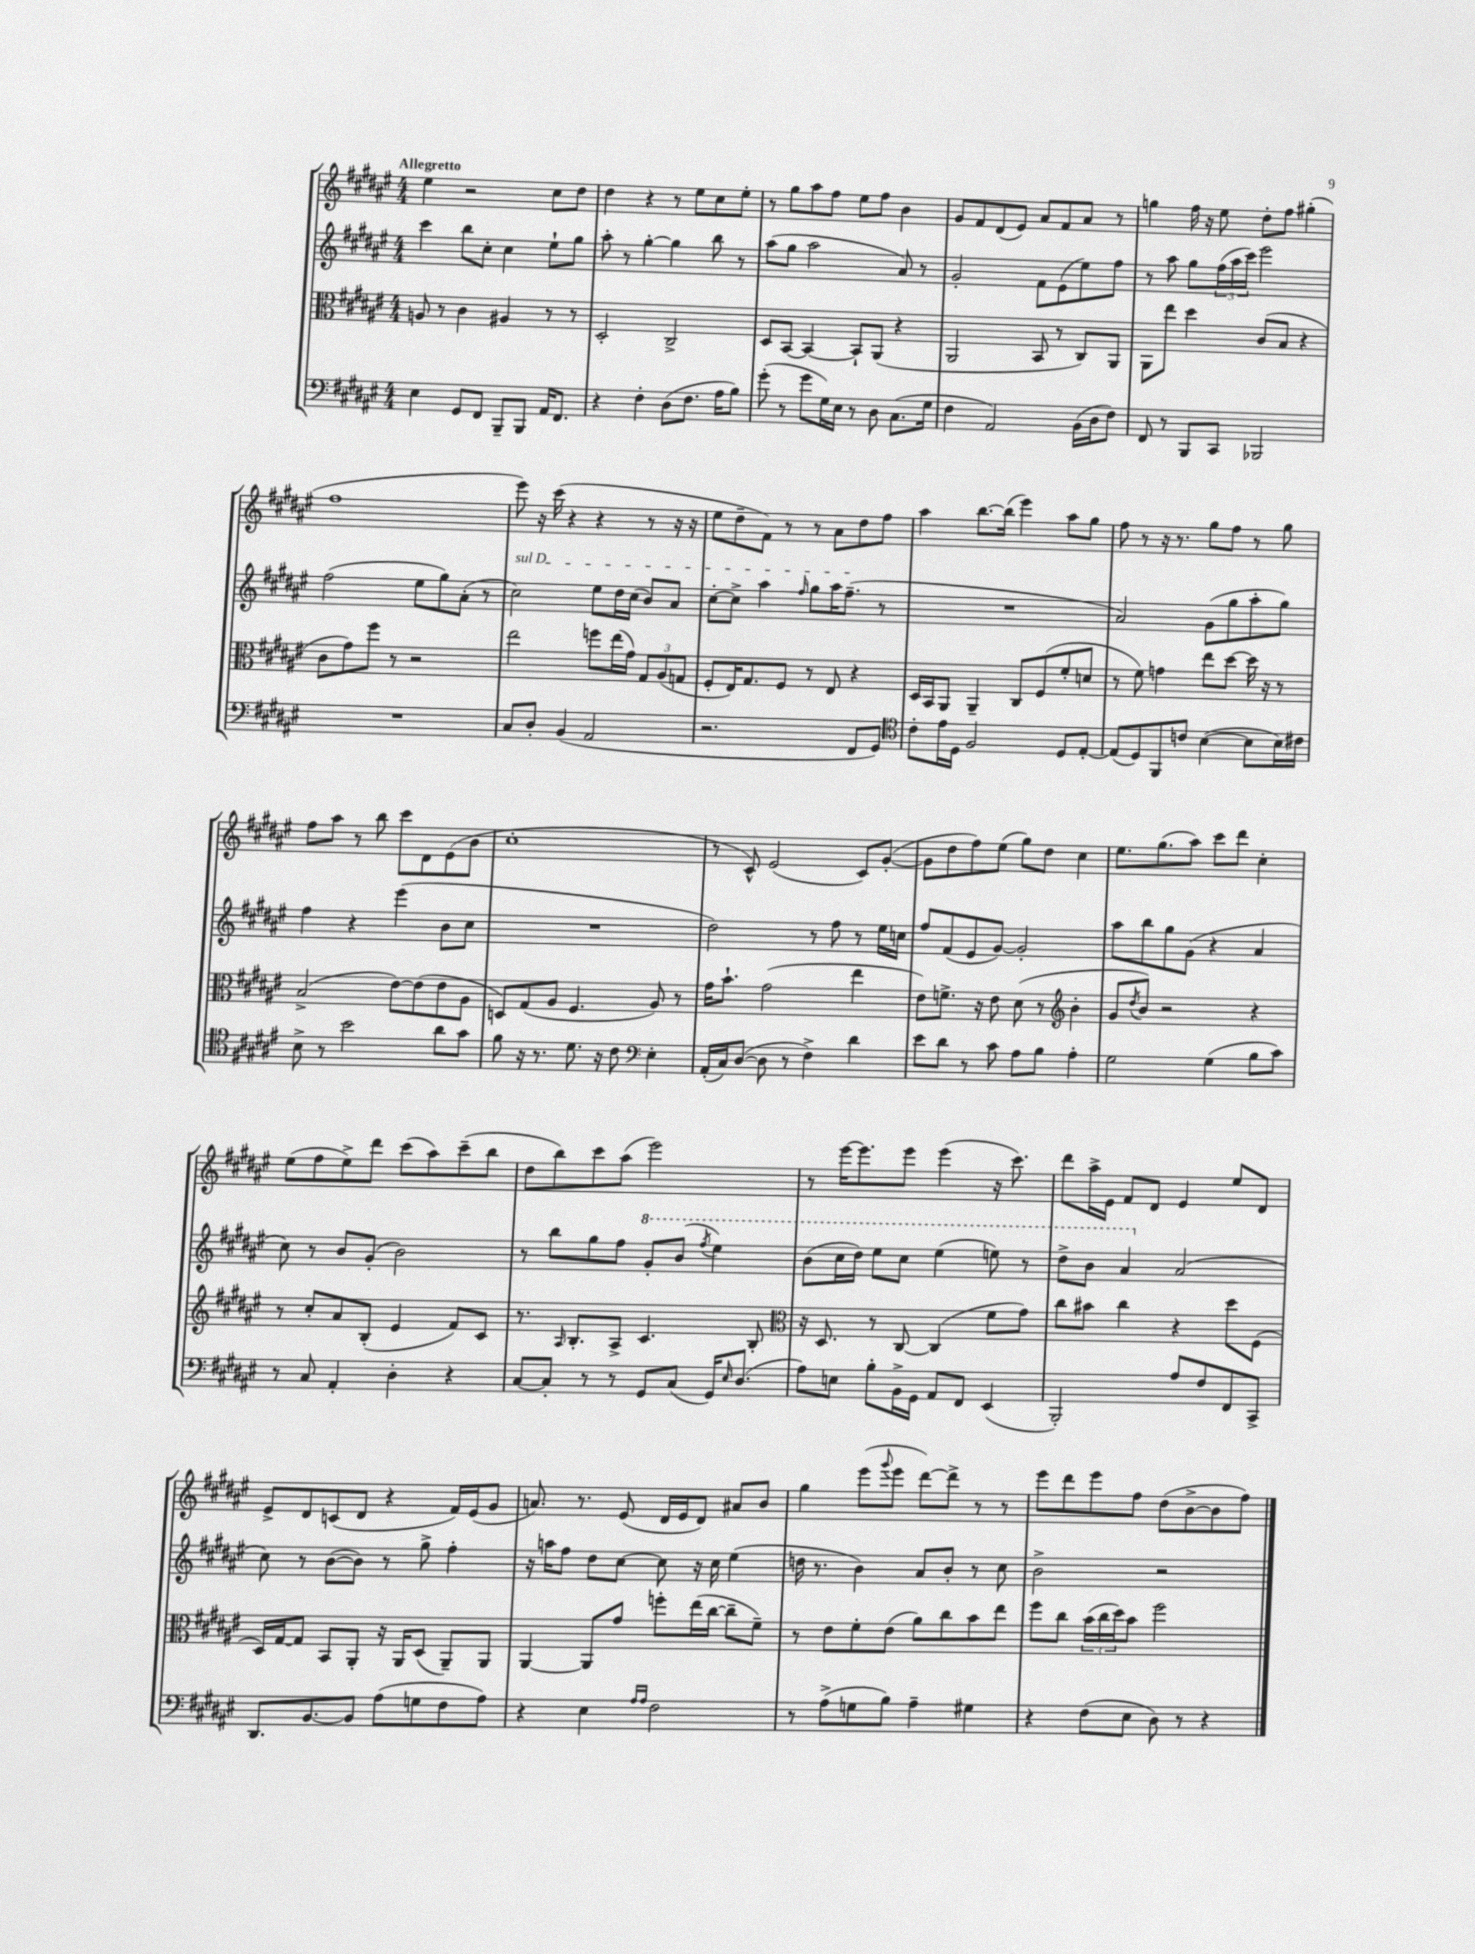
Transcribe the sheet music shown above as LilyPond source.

<<
\new StaffGroup <<
\new Staff = "s0" {
    \clef treble \key fis \major \numericTimeSignature \time 4/4 \tempo "Allegretto"
    eis''4 r2 cis''8 dis''8 |
    dis''4 r4 r8 eis''8 cis''8 eis''8-. |
    r8 gis''8 ais''8 fis''8 eis''8 fis''8 b'4 |
    gis'8 fis'8 dis'8( eis'8) ais'8 fis'8 ais'8 r8 |
    g''4 fis''16 r16 eis''8 dis''8-. fis''8 gis''4-.( |
    fis''1 |
    eis'''8) r16 cis'''16( r4 r4 r8 r16 r16 |
    eis''8 dis''8-- fis'8) r8 r8 ais'8 dis''8 fis''8 |
    ais''4 b''8.~ b''16( eis'''4) ais''8 gis''8 |
    fis''8 r8 r16 r8. gis''8 fis''8 r8 gis''8 |
    fis''8 ais''8 r8 b''8 cis'''8 dis'8 eis'8( b'8 |
    cis''1-. |
    r8 cis'8-^) eis'2( cis'8) gis'8~-.( |
    gis'8 dis''8 fis''8) eis''8( gis''8) dis''8 cis''4 |
    eis''8. gis''8.( ais''8) cis'''8 dis'''8 cis''4-. |
    eis''8( fis''8 eis''8->) dis'''8 cis'''8( ais''8) cis'''8--( b''8 |
    dis''8 b''8) cis'''8 ais''8( eis'''2) |
    r8 eis'''16~ eis'''8. eis'''8 eis'''4( r16 cis'''8.) |
    dis'''8 ais''16-> eis'16 fis'8 dis'8 eis'4 eis''8 dis'8 |
    eis'8-> dis'8 c'8( dis'8 r4 fis'16) eis'16( gis'8 |
    a'8.) r8. eis'8( dis'16 eis'16 dis'8) ais'8 b'8 |
    gis''4 eis'''8( \appoggiatura { gis'''8 } eis'''8 dis'''8~) dis'''8-> r8 r8 |
    eis'''8 dis'''8 eis'''8 fis''8 dis''8( b'8~-> b'8 fis''8) \bar "|." |
}
\new Staff = "s1" {
    \clef treble \key fis \major \numericTimeSignature \time 4/4
    cis'''4 b''8 cis''8-. cis''4 eis''8-! gis''8 |
    ais''8-. r8 gis''4~-. gis''4 b''8 r8 |
    ais''8( gis''8 ais''2 ais'8) r8 |
    gis'2-. fis'8 eis'8( eis''8) fis''8 |
    r8 ais''8 gis''8 \tuplet 3/2 { fis''16( ais''16 cis'''16) } eis'''2 |
    fis''2( eis''8 gis''8) ais'8-.( r8 |
    \once \override TextSpanner.bound-details.left.text = \markup { \italic "sul D" } cis''2\startTextSpan) eis''8 dis''16 cis''16( b'8) ais'8 |
    cis''8~-. cis''8-> ais''4 \grace { fis''16 } gis''8 ais''16 fis''8.--\stopTextSpan( r8 |
    R1 |
    ais'2) gis'8( gis''8 ais''8-. gis''8) |
    fis''4 r4 eis'''4( b'8 cis''8 |
    R1 |
    dis''2) r8 fis''8 r8 eis''16 c''16 |
    fis''8 fis'8( eis'8 gis'8~) gis'2-. |
    ais''8 b''8 gis''8 gis'8( r4 ais'4 |
    cis''8) r8 b'8 gis'8-.( b'2) |
    r8 b''8 gis''8 fis''8 \ottava #1 gis''8-. b''8( \acciaccatura { fis'''8 } eis'''4) |
    b''8( cis'''16 dis'''16) eis'''8 cis'''8 eis'''4( e'''8) r8 |
    dis'''8-> b''8 ais''4 \ottava #0 ais'2( |
    cis''8) r8 b'8~( b'8) r8 gis''8-> fis''4-. |
    r16 a''16 fis''8 dis''8 cis''8~ cis''8 r16 cis''16 eis''4( |
    d''16 r8. b'4) ais'8 b'8-. r8 cis''8 |
    b'2-> r2 \bar "|." |
}
\new Staff = "s2" {
    \clef alto \key fis \major \numericTimeSignature \time 4/4
    a8 r8 cis'4 ais4 r8 r8 |
    dis2-. cis2-> |
    dis8 b,8~ b,4~ b,8-! ais,8( r4 |
    ais,2 b,8 r8 cis8) ais,8 |
    ais,8 eis''8 dis''4 cis'8( b8 r4 |
    cis'8 gis'8) fis''8 r8 r2 |
    eis''2 f''8 eis''16( gis'16) \tuplet 3/2 { gis8 ais8( g8 } |
    fis8-. eis16) gis8. fis8 r8 eis8 r4 |
    dis16 b,16 ais,8 ais,4-- cis8 fis8( fis'8-. d'8 |
    r8 fis'8) g'4 eis''8 dis''8~ dis''16 r16 r8 |
    b2->( eis'8~) eis'8( eis'8 ais8 |
    d8) gis8( ais8 fis4. ais8) r8 |
    gis'16 b'8.-! gis'2( eis''4 |
    eis'8) f'8.-> r16 eis'8 dis'8( r8 \clef treble b'4-. |
    gis'8 \acciaccatura { dis''8 } b'8) r2 r4 |
    r8 cis''8-. ais'8 b8-.( eis'4 fis'8) cis'8 |
    r8. \grace { ais16 } b8.-. ais8-> cis'4. b8-. |
    \clef alto r16 dis8. r8 cis8~ cis4( fis'8 gis'8) |
    cis''8 bis'8 cis''4 r4 dis''8 fis8( |
    dis16) gis16~ gis8 b,8 ais,8-. r16 ais,16 dis8( ais,8--) ais,8 |
    ais,4~ ais,8 gis'8 f''8-. eis''16( cis''16~ cis''8-- fis'8--) |
    r8 eis'8 fis'8-. eis'8( ais'8) cis''8 b'8 eis''8 |
    fis''8 cis''8 \tuplet 3/2 { b'16( cis''16 dis''16) } b'8 fis''2 \bar "|." |
}
\new Staff = "s3" {
    \clef bass \key fis \major \numericTimeSignature \time 4/4
    eis4 gis,8 fis,8 b,,8-- b,,8 ais,16 fis,8. |
    r4 fis4-. dis8( fis8. ais16 b8) |
    gis'8-.( r8 gis'8 gis16) eis16 r8 dis8 cis8.( gis16 |
    fis4 ais,2) b,16( dis16 fis8) |
    fis,8 r8 b,,8 cis,8 bes,,2 |
    R1 |
    cis8 dis8-. b,4( ais,2 |
    r2. fis,8 gis,8) |
    \clef tenor cis'8-. eis'16 dis16 fis2 dis8 eis8~-. |
    eis8( dis8) fis,8 c'8 b4~( b8 b16) cis'16 |
    b8-> r8 b'2 ais'8 gis'8 |
    fis'8 r16 r8. dis'8. r16 cis'8 \clef bass eis4-. |
    ais,16-.( cis16) dis8~( dis8 r8 fis4->) dis'4 |
    eis'8 dis'8 r8 cis'8 ais8 b8 ais4-. |
    gis2 gis4( b8 cis'8) |
    r8 cis8 ais,4-. dis4-. r4 |
    cis8~ cis8-. r8 r8 gis,8 cis8( gis,16) \grace { eis16 } dis8.( |
    ais8) e8 b8-. b,16-> gis,16 ais,8 fis,8 eis,4( |
    b,,2-.) ais8 fis8 fis,8 cis,8-> |
    dis,8. b,8.~ b,8 ais8( g8 fis8 ais8) |
    r4 eis4 \grace { ais16 ais16 } fis2 |
    r8 ais8->( g8 b8) ais4-- gis4 |
    r4 fis8( eis8 dis8) r8 r4 \bar "|." |
}
>>
>>
\layout { \context { \Score \remove "Bar_number_engraver" } }
